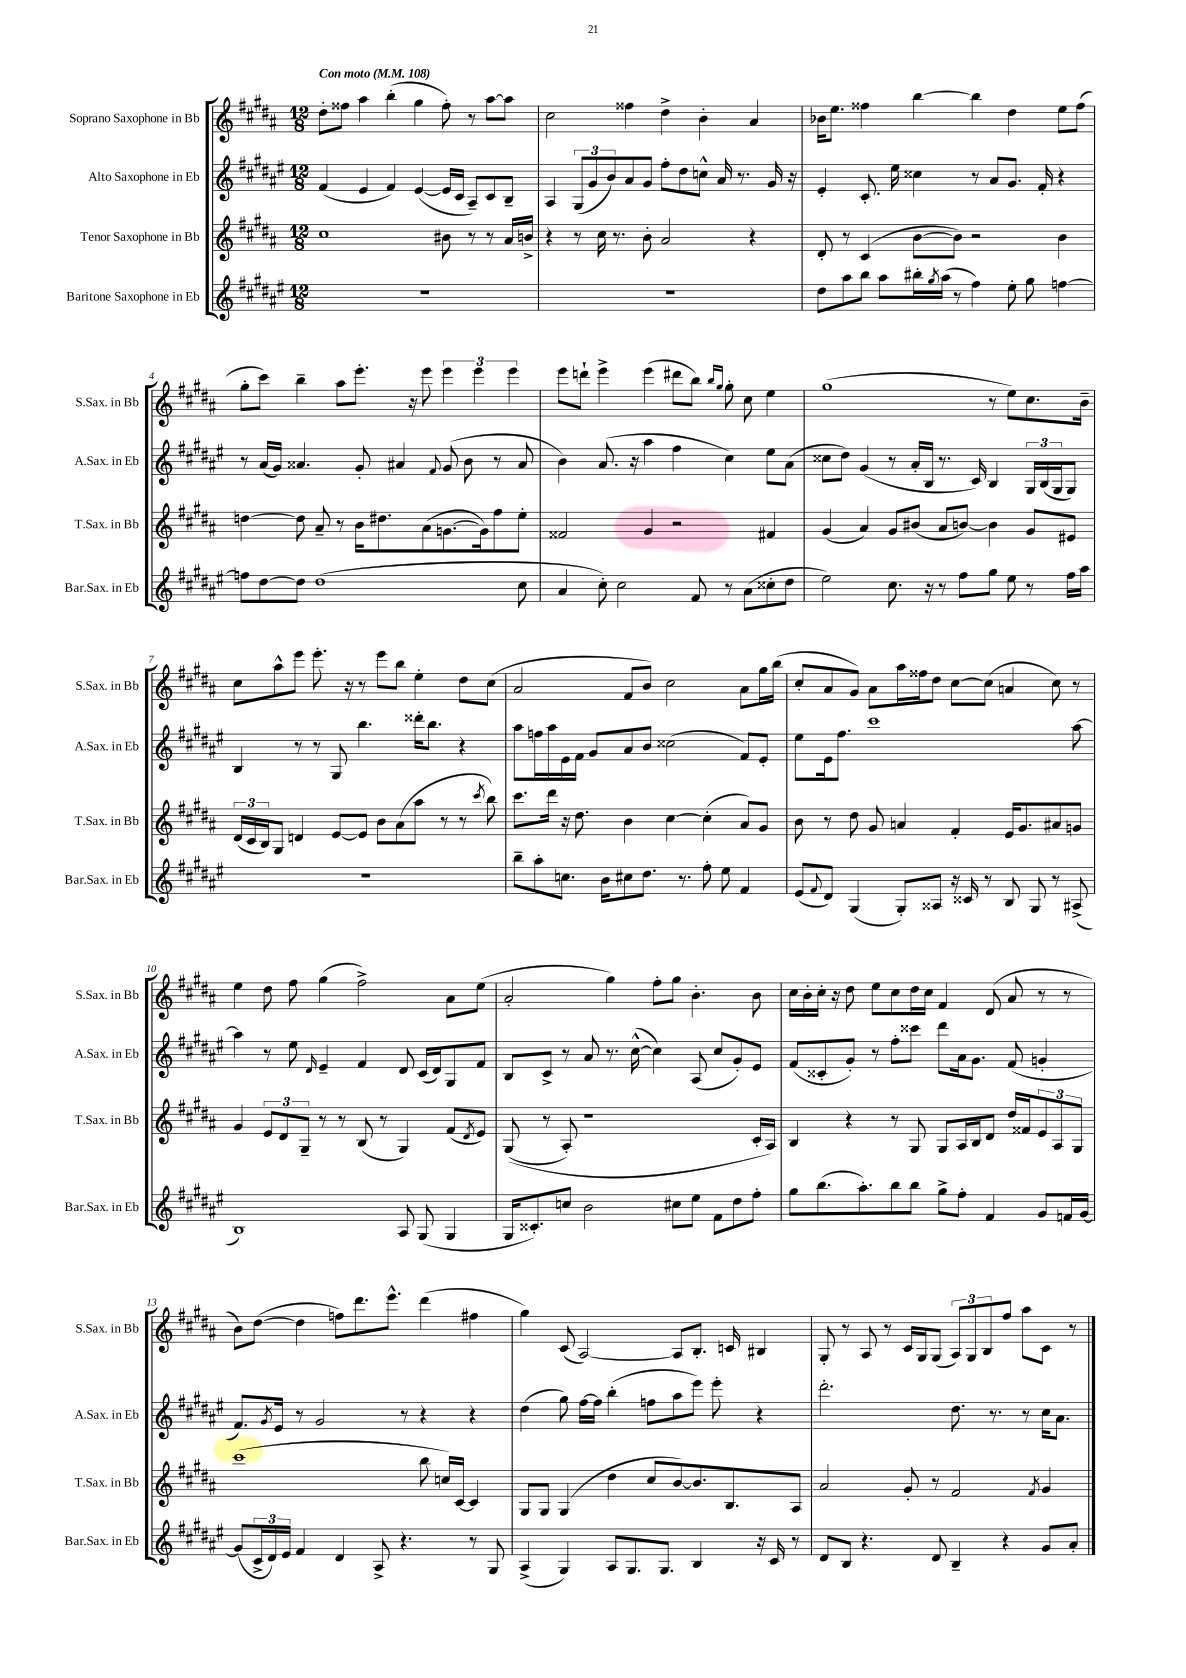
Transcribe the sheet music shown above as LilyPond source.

<<
\new StaffGroup <<
\new Staff = "s0" \with { instrumentName = "Soprano Saxophone in Bb" shortInstrumentName = "S.Sax. in Bb" } {
    \clef treble \key b \major \numericTimeSignature \time 12/8 \tempo "Con moto" 4 = 108
    dis''8-. fisis''8 ais''4 b''4-.( gis''4 fisis''8-.) r8 ais''8~ ais''8 |
    cis''2 fisis''4 dis''4-> b'4-. ais'4 |
    bes'16 e''8. fisis''4 b''4~ b''4 dis''4 e''8 fisis''8( |
    gis''8-. cis'''8) b''4-- ais''8 e'''8.-. r16 e'''8 \tuplet 3/2 { e'''4 e'''4 e'''4 } |
    e'''8 d'''8-! e'''4-> e'''4( dis'''8 b''8) \grace { b''16 gis''16 } gis''8-. cis''8 e''4 |
    gis''1( r8 e''8) cis''8. b'16-- |
    cis''8 ais''8-^ e'''8 e'''8.-. r16 r8 e'''8 b''8 e''4-. dis''8 cis''8( |
    ais'2 fis'8 b'8) cis''2 ais'8 gis''16 b''16( |
    cis''8-. ais'8 gis'8) ais'8 ais''16 fisis''16 dis''8 cis''8~ cis''8( a'4 cis''8) r8 |
    e''4 dis''8 fis''8 gis''4( fis''2->) ais'8 e''8( |
    ais'2-. gis''4) fis''8-. gis''8 b'4.-. b'8 |
    cis''16 b'16-. cis''16-. r16 dis''8 e''8 cis''8 dis''16 cis''16 fis'4 dis'8( ais'8 r8 r8 |
    b'8) dis''8~( dis''4 f''8) dis'''8. e'''8.-^ dis'''4( fis''4 |
    gis''4) cis'8( ais2~) ais8 b8.-. c'16 bis4 |
    gis8-. r8 ais8 r8 cis'16 gis16 gis8( \tuplet 3/2 { ais8) gis8 b8 } fis''8 ais''8 cis'8 r8 \bar "|." |
}
\new Staff = "s1" \with { instrumentName = "Alto Saxophone in Eb" shortInstrumentName = "A.Sax. in Eb" } {
    \clef treble \key fis \major \numericTimeSignature \time 12/8
    fis'4( eis'4 fis'4) eis'4~( eis'16 cis'16 ais8--) cis'8 b8-- |
    ais4 \tuplet 3/2 { gis8( gis'8 b'8) } ais'8 gis'8 fis''8-. dis''8 c''8-^ ais'16 r8. gis'16 r16 |
    eis'4-. cis'8.-. eis''16 cisis''4 r8 ais'8 gis'8. fis'16-. r4 |
    r8 ais'16( gis'16) aisis'4. gis'8-. ais'4 \appoggiatura { fis'8 } gis'8( b'8 r8 ais'8 |
    b'4) ais'8.( r16 ais''4 fis''4 cis''4) eis''8 ais'8( |
    cisis''8 dis''8) gis'4( r8 ais'16-. b16 r8. cis'16) b4 \tuplet 3/2 { gis16 b16( gis16 } gis8) |
    b4 r8 r8 gis8 b''4. disis'''16-. b''8. r4 |
    ais''8 f''16 ais''16 eis'16 fis'16 gis'8 ais'8 b'8 cisis''2( fis'8) eis'8-. |
    eis''8 eis'16 fis''8. cis'''1 ais''8~ |
    ais''4 r8 eis''8 \grace { dis'16 } eis'4-- fis'4 dis'8 cis'16( dis'16) gis8 fis'8 |
    b8 cis'8-> r8 ais'8 r8. cis''16~-^( cis''4) ais8( cis''8 gis'8-.) eis'8 |
    fis'8( cisis'8-. gis'8-.) r8 fis''8-. cisis'''8 dis'''8 ais'16 gis'8. fis'8( g'4-. |
    fis'8.) \acciaccatura { gis'8 } eis'16 r8 gis'2 r8 r4 r4 |
    dis''4( gis''8) fis''16~ fis''16 b''4-.( f''8 ais''8 eis'''8) eis'''8-. r4 |
    dis'''2.-. dis''8. r8. r8 cis''16 ais'8. \bar "|." |
}
\new Staff = "s2" \with { instrumentName = "Tenor Saxophone in Bb" shortInstrumentName = "T.Sax. in Bb" } {
    \clef treble \key b \major \numericTimeSignature \time 12/8
    cis''1 bis'8 r8 r8 ais'16 b'16-> |
    r4 r8 cis''16 r8. b'8-. ais'2 r4 |
    dis'8-. r8 cis'4( b'8~ b'8) r2 b'4 |
    d''4~ d''8 ais'8-- r8 b'16 dis''8. ais'8( g'8.~ g'16) fis''8 e''8-. |
    fisis'2 gis'4 r2 fis'4 |
    gis'4( ais'4) gis'8 bis'8( ais'8 b'8~) b'4 gis'8 eis'8 |
    \tuplet 3/2 { dis'16( cis'16 b16) } gis8 d'4 e'8~ e'8 b'8 ais'8( ais''8 r8 r8 \acciaccatura { cis'''8 } b''8) |
    cis'''8. dis'''16 r16 dis''8. b'4 cis''4~ cis''4-.( ais'8) gis'8 |
    b'8 r8 dis''8 gis'8 a'4 fis'4-. e'16 gis'8. ais'8 g'8 |
    gis'4 \tuplet 3/2 { e'8 dis'8 gis8-- } r8 r8 b8( r8 gis4) fis'8( \acciaccatura { dis'8 } e'8) |
    gis8(\( r8 ais8-.) r1 cis'16-. ais16\) |
    b4 r4 r8 gis8 gis8 ais16 b16 dis'8 dis''16 fisis'16 \tuplet 3/2 { e'8 ais8 gis8 } |
    cis'''1( b''8 c''16) cis'16~ cis'4 |
    gis8 gis8 gis4( dis''4 cis''8 b'8~) b'8. b8. ais8 |
    ais'2 gis'8-. r8 fis'2 \acciaccatura { fis'8 } gis'4 \bar "|." |
}
\new Staff = "s3" \with { instrumentName = "Baritone Saxophone in Eb" shortInstrumentName = "Bar.Sax. in Eb" } {
    \clef treble \key fis \major \numericTimeSignature \time 12/8
    R1. |
    R1. |
    dis''8 ais''8 b''8 ais''8 bis''16-. \acciaccatura { gis''8 } ais''16( r8 fis''4) eis''8-. gis''8 f''4~ |
    f''8 dis''8~ dis''8 dis''1( cis''8 |
    ais'4 cis''8-.) cis''2 fis'8 r8 ais'8( cisis''8-. dis''8 |
    eis''2) cis''8. r16 r8 fis''8 gis''8 eis''8 r8 fis''16 ais''16 |
    R1. |
    b''8-- ais''8-. c''8. b'16 cis''8 dis''8. r8. fis''8-. eis''8 fis'4 |
    eis'8( \appoggiatura { fis'8 } dis'8) gis4( gis8-.) aisis8 r16 cisis'16 r8 b8 gis8 r8 ais8->( |
    b1) ais8 gis8( gis4 |
    gis16 cisis'8.-.) c''8 b'2 cis''8 eis''8 fis'8 dis''8 fis''8-. |
    gis''8 b''8.( ais''8.-.) b''8 b''8 gis''8-> fis''8-. fis'4 gis'8 f'16 gis'16~ |
    gis'8( \tuplet 3/2 { cis'16-> dis'16) eis'16 } fis'4 dis'4 ais8-> r4. r8 gis8 |
    ais4->( gis4) ais8 gis8. gis8. b4 r16 cis'16 r8 |
    dis'8 b8 r4. dis'8 b4-- r4 gis'8 ais'8-. \bar "|." |
}
>>
>>
